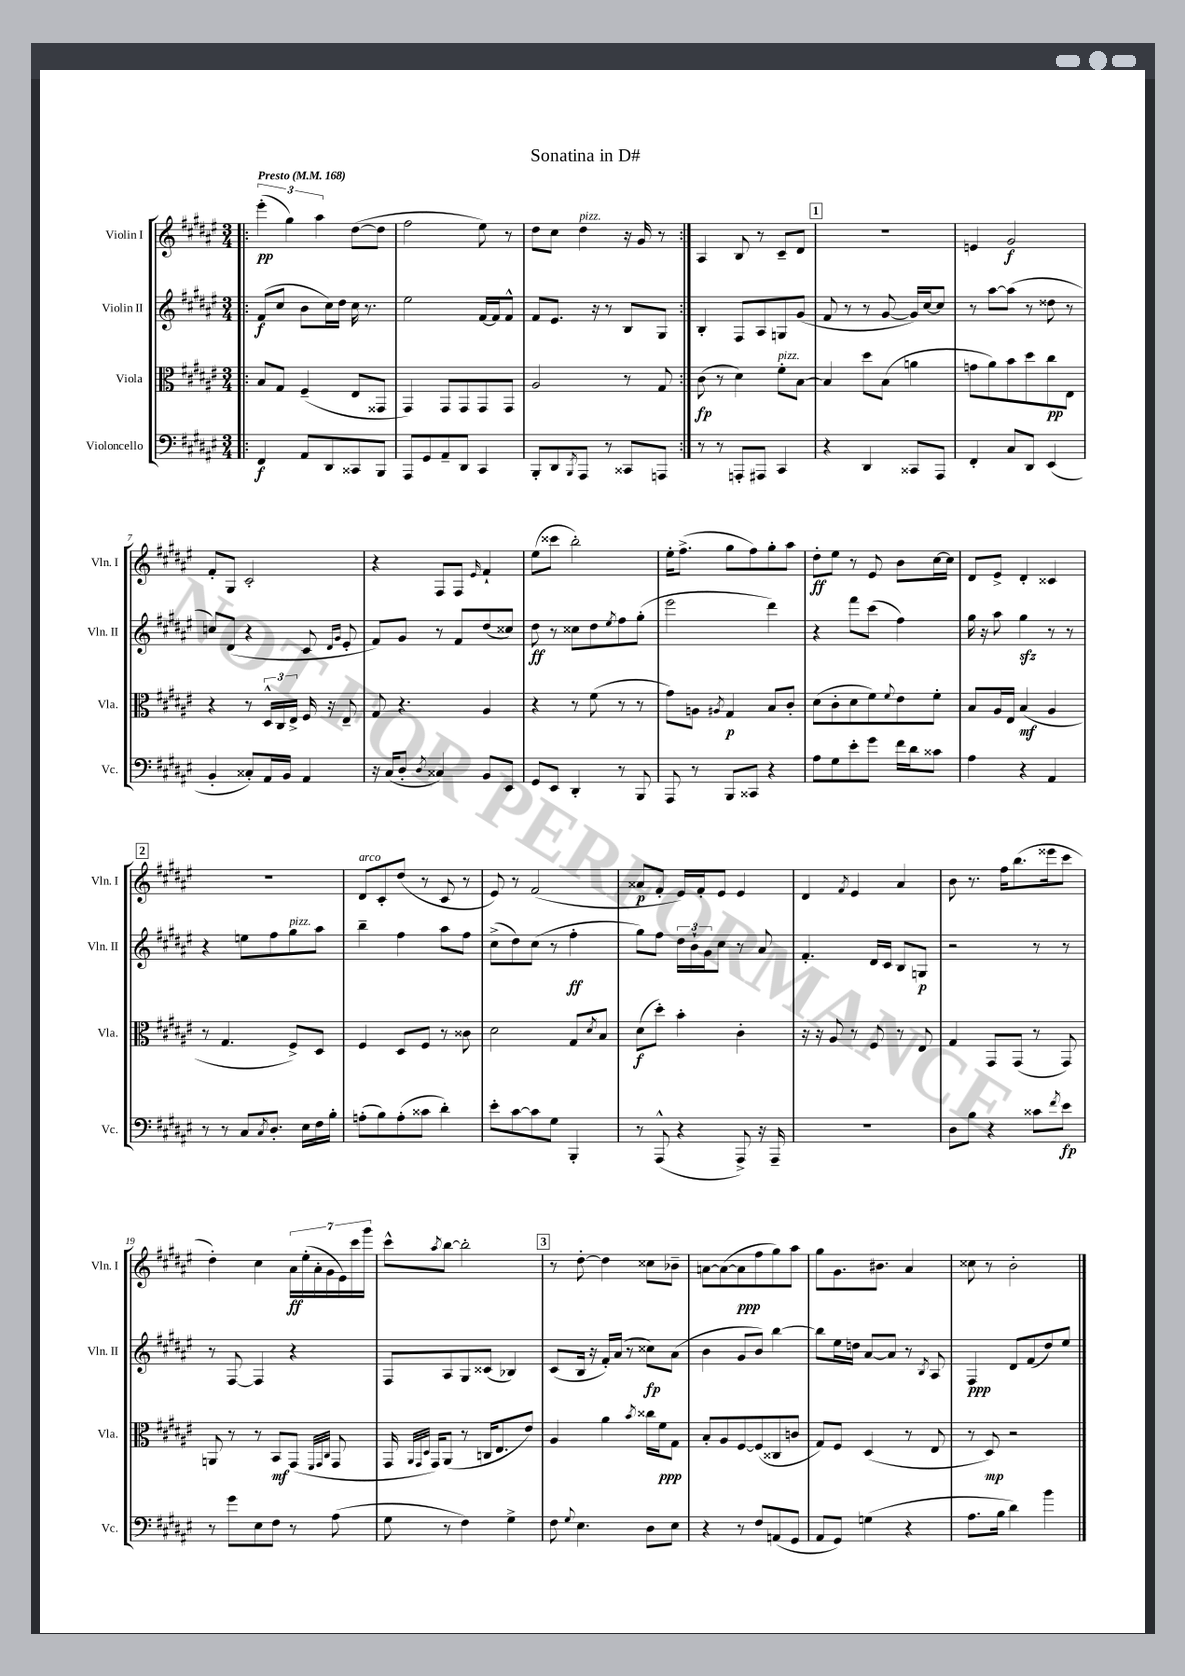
\header { title = "Sonatina in D#" }
<<
\new StaffGroup <<
\new Staff = "s0" \with { instrumentName = "Violin I" shortInstrumentName = "Vln. I" } {
    \clef treble \key fis \major \numericTimeSignature \time 3/4 \tempo "Presto" 4 = 168
    \repeat volta 2 { \bar ".|:" \tuplet 3/2 { eis'''4-.\pp( gis''4) ais''4 } dis''8~( dis''8 |
    fis''2 eis''8) r8 |
    dis''8 cis''8 dis''4^\markup { \italic "pizz." } r16 gis'16 r8 | }
    ais4 b8 r8 cis'8-- dis'8 |
    \mark \markup { \box "1" } R2. |
    e'4 gis'2\f |
    fis'8-. gis8 cis'2-. |
    r4 fis8 fis8 \grace { eis'16 } fis'4-! |
    eis''8( cisis'''8 b''2-.) |
    eis''16-. fis''8.->( gis''8 fis''8) gis''8-. ais''8 |
    dis''8-.\ff eis''8 r8 eis'8 b'8 cis''16~ cis''16 |
    dis'8 eis'8-> dis'4-. cisis'4 |
    \mark \markup { \box "2" } R2. |
    dis'8^\markup { \italic "arco" } cis'8-. dis''8( r8 cis'8 r8 |
    eis'8) r8 fis'2( |
    aisis'8\p fis'8-. eis'16) fis'16-. eis'8 eis'4 |
    dis'4 \acciaccatura { fis'8 } eis'4 ais'4 |
    b'8 r8. fis''16 b''8.( eisis'''16 cis'''8 |
    dis''4-.) cis''4 \tuplet 7/4 { ais'16\ff eis''16-.( ais'16-. gis'16 eis'16) cis'''16 gis'''16 } |
    cis'''8-^ \acciaccatura { ais''8 } b''8~ b''2-. |
    \mark \markup { \box "3" } r8 dis''8~-. dis''4 cisis''8 bes'8-- |
    a'8~ a'8~( a'8\ppp fis''8 gis''8) ais''8 |
    gis''8 gis'8. bis'8. ais'4 |
    cisis''8 r8 b'2-. \bar "|." |
}
\new Staff = "s1" \with { instrumentName = "Violin II" shortInstrumentName = "Vln. II" } {
    \clef treble \key fis \major \numericTimeSignature \time 3/4
    \repeat volta 2 { \bar ".|:" fis'8\f( cis''8 b'8 cis''16) dis''16 cis''16 r8. |
    eis''2 fis'16~ fis'16 fis'8-^ |
    fis'8 eis'8. r16 r8 b8 gis8 | }
    b4-. fis8 ais8 g8 gis'8( |
    \mark \markup { \box "1" } fis'8 r8 r8 gis'8~ gis'16) cis''16~ cis''8 |
    r8 ais''8~ ais''8( r8 disis''8 r8 |
    c''8) dis'8( r4 cis'8 \grace { dis'16 gis'16 } eis'8-. |
    fis'8) gis'8 r8 fis'8 dis''8( cisis''8) |
    dis''8\ff r8 cisis''8 dis''8 \acciaccatura { eis''8 } fis''8 gis''8-.( |
    eis'''2 dis'''4) |
    r4 fis'''8 cis'''8( fis''4) |
    gis''16 r16 ais''8 gis''4\sfz r8 r8 |
    \mark \markup { \box "2" } r4 e''8 fis''8 gis''8^\markup { \italic "pizz." } ais''8 |
    b''4-- fis''4 ais''8 fis''8 |
    cis''8->( dis''8) cis''8( r8 fis''4-.\ff |
    gis''8) fis''8 \tuplet 3/2 { dis''16 b'16-! gis'16 } cis''8 r8 ais'8 |
    fis'4.-. dis'16 cis'16 b8 g8\p |
    r2 r8 r8 |
    r8 fis8~ fis4 r4 |
    fis8 ais8 gis8 cisis'8( bes4) |
    \mark \markup { \box "3" } cis'8( b16 r16 fis'16-.) ais'16( r8 cisis''8\fp) ais'8( |
    b'4 gis'8 b'8) b''4~ |
    b''8 eis''16 d''16 ais'8~ ais'8 r8 \acciaccatura { b8 } ais8 |
    fis4\ppp dis'8 fis'8( dis''8) eis''8 \bar "|." |
}
\new Staff = "s2" \with { instrumentName = "Viola" shortInstrumentName = "Vla." } {
    \clef alto \key fis \major \numericTimeSignature \time 3/4
    \repeat volta 2 { \bar ".|:" b8 gis8 fis4--( eis8 gisis,8 |
    gis,4) gis,8 gis,8 gis,8 gis,8 |
    ais2 r8 gis8 | }
    cis'8\fp( r8 dis'4) fis'8-.^\markup { \italic "pizz." } b8~ |
    \mark \markup { \box "1" } b4 dis''8 b8( a'4 |
    g'8 ais'8) b'8 dis''8 cis''8\pp eis8 |
    r4 r8 \tuplet 3/2 { dis16-^ cis16 eis16-> } fis16 r16 eis8-- |
    gis8 r4. ais4 |
    r4 r8 fis'8( r8 r8 |
    gis'8) a8 \acciaccatura { ais8 } gis4\p b8 cis'8-. |
    dis'8( cis'8-. dis'8 fis'8) \appoggiatura { fis'8 } eis'8 fis'8-. |
    b8 ais16 eis16 b4\mf( ais4 |
    \mark \markup { \box "2" } r8 gis4. fis8->) dis8 |
    fis4 dis8 fis8 r8 cisis'8 |
    dis'2 gis8 \acciaccatura { dis'8 } b8 |
    dis'8\f( dis''8-.) b'4-. cis'4-. |
    r16 r16 ais8 r8 fis8 r8 eis8 |
    gis4 gis,8 gis,8( r8 gis,8) |
    a,8 r8 r8 b,8\mf gis,8( \grace { fis,32 gis,32 cis32 } gis,8 |
    gis,16 \grace { ais,32 gis,32 dis32 } gis,16) ais,8( r8 c16 eis8. eis'8) |
    \mark \markup { \box "3" } ais4 ais'4 \acciaccatura { b'8 } cisis''16 fis'16\ppp gis8 |
    b8-. ais8 fis8~ fis8( cisis8 c'8 |
    gis8) fis8 dis4( r8 eis8 |
    r8 dis8\mp) r2 \bar "|." |
}
\new Staff = "s3" \with { instrumentName = "Violoncello" shortInstrumentName = "Vc." } {
    \clef bass \key fis \major \numericTimeSignature \time 3/4
    \repeat volta 2 { \bar ".|:" fis,4\f ais,8 dis,8 cisis,8 b,,8 |
    ais,,8 gis,8 ais,8-- dis,8 cis,4 |
    b,,8-. dis,8 \acciaccatura { b,,8 } ais,,8 r8 cisis,8 a,,8 | }
    r8 r8 a,,8-. ais,,8 cis,4 |
    \mark \markup { \box "1" } r4 dis,4 cisis,8 ais,,8 |
    fis,4-. cis8 dis,8 eis,4( |
    b,4-. cisis8-.) ais,16 b,16 ais,4 |
    r16 cis16( dis8-. \acciaccatura { dis8 } cisis4) b,8 eis,8 |
    gis,8 eis,8 dis,4-. r8 b,,8 |
    ais,,8 r8 b,,8 cisis,8 r4 |
    ais8 gis8 eis'8-. gis'8 fis'16 dis'16 cisis'8 |
    ais4 r4 ais,4 |
    \mark \markup { \box "2" } r8 r8 cis8 \acciaccatura { cis8 } dis8.-. eis16 fis16 b16-. |
    a8-.( b8) a8-.( cisis'8 dis'4-.) |
    eis'8-. cis'8~ cis'8 gis8 b,,4-. |
    r8 ais,,8-^( r4 ais,,8->) r16 ais,,16-- |
    R2. |
    dis8 b8 r4 cisis'8 \acciaccatura { fis'8 } eis'8\fp |
    r8 gis'8 eis8 fis8 r8 ais8( |
    gis8 r8 fis4) gis4-> |
    \mark \markup { \box "3" } fis8 \appoggiatura { gis8 } eis4. dis8 eis8 |
    r4 r8 fis8 a,8( gis,8 |
    ais,8 gis,8) g4( r4 |
    ais8. b16 dis'4) b'4 \bar "|." |
}
>>
>>
